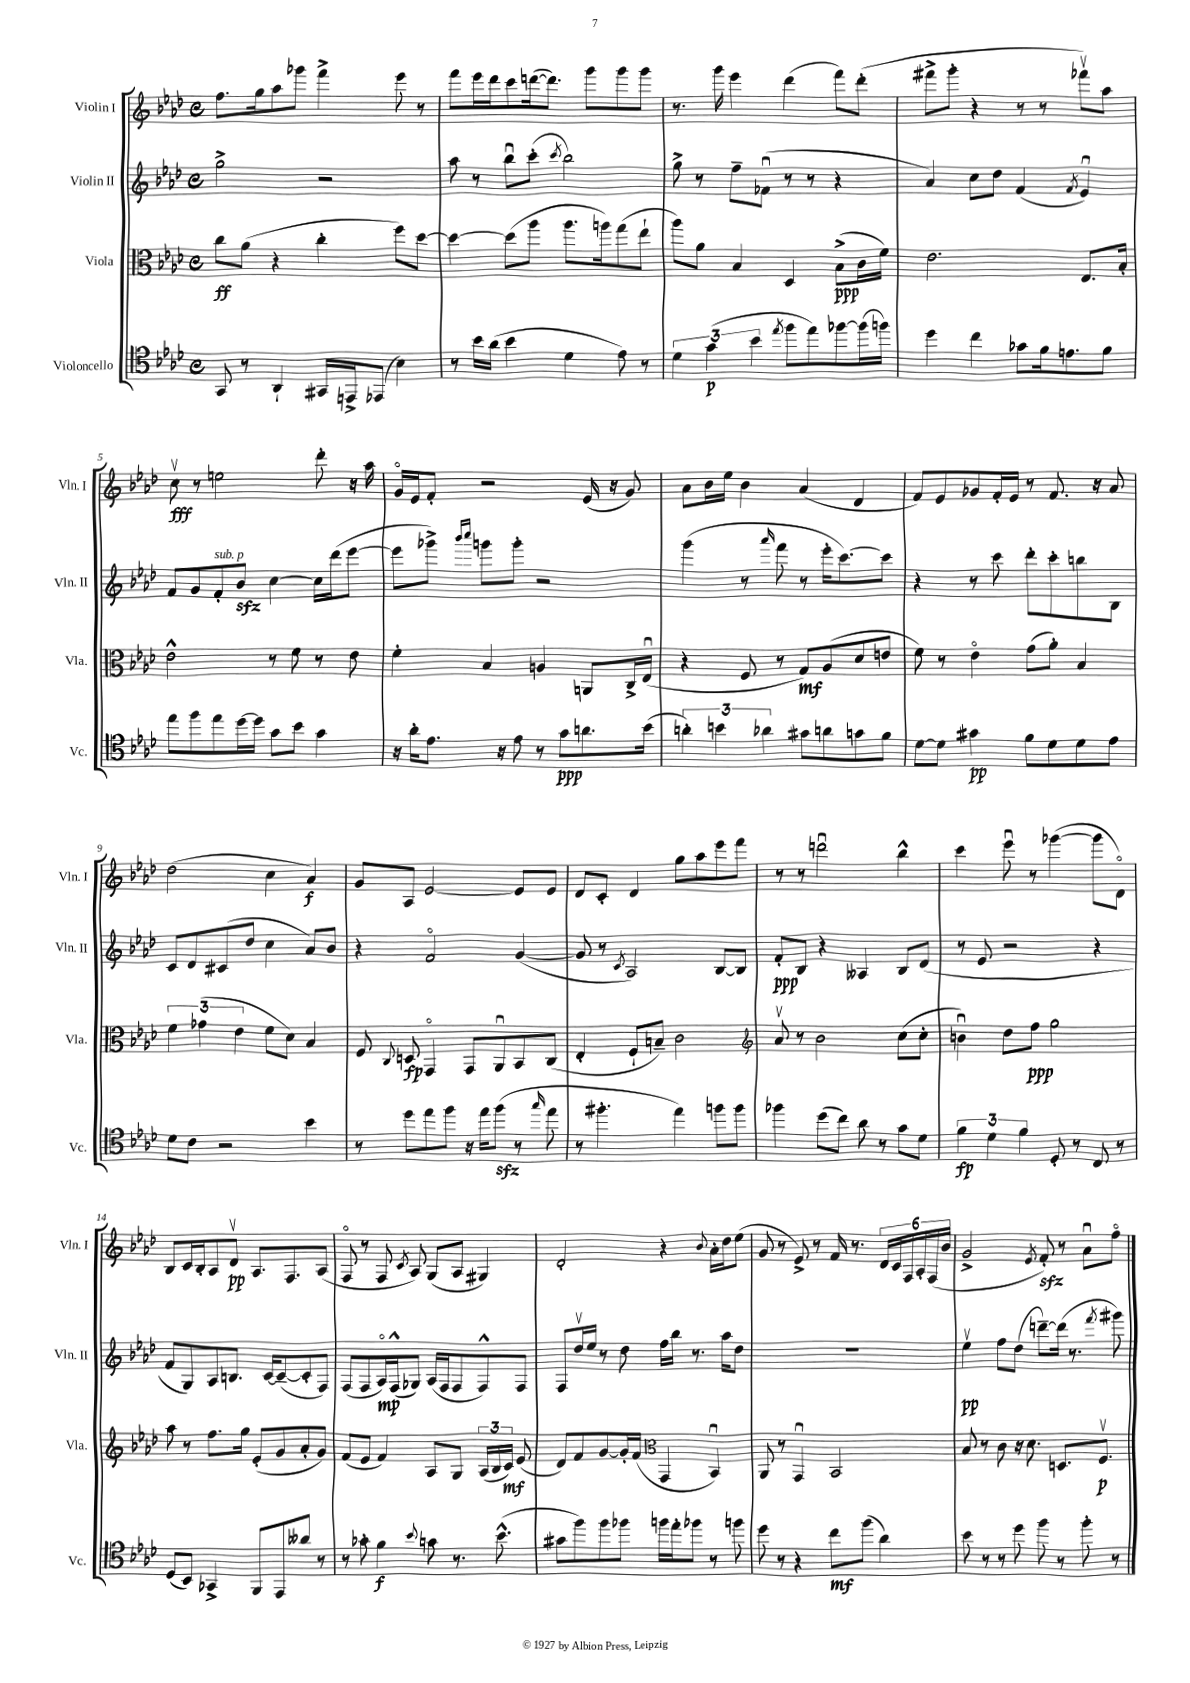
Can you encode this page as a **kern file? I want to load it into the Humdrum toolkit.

**kern	**kern	**kern	**kern
*staff4	*staff3	*staff2	*staff1
*clefC4	*clefC3	*clefG2	*clefG2
*k[b-e-a-d-]	*k[b-e-a-d-]	*k[b-e-a-d-]	*k[b-e-a-d-]
*M4/4	*M4/4	*M4/4	*M4/4
*met(c)	*met(c)	*met(c)	*met(c)
8GG/	8cc\L	2gg^\	8.ff\L
8r	(8a-\J	.	.
.	.	.	16gg\k
4AA-`/	4r	.	8aa-\
.	.	.	8ggg-\J
16GG#/LL	4cc'\	2r	4fff^\
16EE^/J	.	.	.
(8EE-/J	.	.	.
4B-\)	8ff\L)	.	8eee-\
.	[8dd-\J	.	8r
=	=	=	=
8r	4dd-\_	8aa-\	8fff\L
16b-\LL	.	8r	16eee-\L
(16a-\JJ	.	.	16ddd-\J
4b-\	(8dd-\]L	8bb-u\L	8ccc\
.	8aa-\J	(8ccc'\J	([16ddd\k
.	.	.	8.ddd\]J)
.	.	8qccc/	.
4d-\	8.aa-\L	2bb-\)	.
.	.	.	8ggg\L
.	16aa\k)	.	.
8e-\)	(8gg\	.	8ggg\
8r	8ee-`\J	.	8ggg\J
=	=	=	=
6d-\	8aa-\L)	8gg^\	8.r
.	8a-\J	8r	.
(6g\	.	.	.
.	.	.	16ggg\
.	4B-/	8ff~\L	4eee-\
6b-\	.	.	.
.	.	(8f-u\J	.
8qee-/	.	.	.
8ff\L	4D-/	8r	(4ddd-\
8ee-\)	.	8r	.
[8ff-\	(8B-^\L	4r	8fff\L)
(16ff-\]L	16c\L	.	(8ddd-'\J
16ff\JJ)	16f\JJ)	.	.
=	=	=	=
4dd-\	2.e-\	4a-/)	8fff#^\L
.	.	.	8ggg'\J
4cc\	.	8cc\L	4r
.	.	8dd-\J	.
8g-\L	.	(4f/	8r
16f\k	.	.	8r
8.e\	.	.	.
.	.	8qf/	.
.	8.E-/L	4e-u/)	8fff-v\L)
8f\J	.	.	8aa-\J
.	16B-'/Jk	.	.
=	=	=	=
8ee-\L	2e-^^\	8f/L	8ccv\
8ff\	.	8g/	8r
8ee-\	.	8f'/	2ee\
[16dd-\L	.	8b-/J	.
16dd-\]JJ	.	.	.
8g\L	8r	[4cc\	.
8b-\J	8f\	.	.
4g\	8r	16cc\]LL	8ddd-'\
.	.	(16ddd-\J	.
.	8e-\	[8eee-\J	16r
.	.	.	16aa-\
=	=	=	=
16r	4f'\	8eee-\]L	16go/LL
16a-'\LK	.	.	16e-/J
8.e-\J	.	8ggg-^\J)	8f'/J
.	.	16qqbbb-/LL	.
.	.	16qqcccc/JJ	.
.	4B-/	8ggg\L	2r
16r	.	.	.
8e-\	.	8ggg'\J	.
8r	4A/	2r	.
8g\L	.	.	.
8.a\	8AA/L	.	(16e-/
.	.	.	16r
.	16C^/L	.	8g/)
(16b-\Jk	(16E-u/JJ	.	.
=	=	=	=
6a'\)	4r	(4ggg\	8a-\L
.	.	.	16b-\L
6b\	.	.	.
.	.	.	16ee-\JJ
.	8F/	8r	4b-\
6a-\	.	.	.
.	.	16qqaaa-/	.
.	8r	8fff\	.
8g#\L	8G/L)	8r	(4a-/
8a\	(8A-/	16eee-'\LK	.
.	.	[8.ccc\)	.
8g\	8d-/	.	4d-/
8f\J	8e/J	8ccc\]J	.
=	=	=	=
[8d-\L	8f\)	4r	8f/L)
8d-\]J	8r	.	8e-/
4g#\	4e-o\	8r	8g-/
.	.	8ccc\	16f'/L
.	.	.	16e-/JJ
8f\L	(8g\L	8ddd-'\L	8r
8d-\	8a-'\J)	8ccc'\	8.f/
8d-\	4B-/	8bb\	.
.	.	.	16r
8e-\J	.	8B-\J	8a-/
=	=	=	=
8d-\L	6f\	8c/L	(2dd-\
8c\J	.	8d-/	.
.	(6g-\	.	.
2r	.	(8c#/	.
.	6e-\	.	.
.	.	8dd-/J	.
.	8f\L	4cc\	4cc\
.	8d-\J)	.	.
4b-\	4B-/	8a-/L)	4a-/)
.	.	8b-/J	.
=	=	=	=
8r	8F/	4r	8g/L
.	8qqC/	.	.
8dd-\L	8D/	.	8A-/J
8ee-\	4GGo/	2fo/	[2e-/
8ff\J	.	.	.
16r	8GG/L	.	.
16ee-\LK	.	.	.
(8ff\J	8AA-u/	.	.
8r	8BB-/	([4g/	8e-/]L
16qqgg/	.	.	.
8ee-\	(8C/J	.	8e-/J
=	=	=	=
8r	4E-'/	8g/]	8d-/L
4.ff#'\	.	8r	8c'/J
.	.	8qc/	.
.	8F`/L	2A-/)	4d-/
.	8B~/J)	.	.
4ee-\)	2c\	.	8gg\L
.	.	.	8aa-\
8ff\L	.	[8B-/L	8eee-\
8ff\J	.	8B-/]J	8fff\J
=	=	=	=
*	*clefG2	*	*
4ff-\	8a-v/	8f'/L	8r
.	8r	8B-/J	8r
(8dd-\L	2b-\	4r	2dddu\
8cc\J)	.	.	.
8a-\	.	4A--/	.
8r	.	.	.
8g\L	(8cc\L	8B-/L	4bb-^^\
8d-\J	8cc'\J	(8d-/J	.
=	=	=	=
6f\	4bu\)	8r	4ccc\
.	.	8e-/	.
6d-\	.	.	.
.	8dd-\L	2r	8eee-u\
6f\	.	.	.
.	8ff\J	.	8r
8D-'/	2gg\	.	([4ggg-\
8r	.	.	.
8C/	.	4r	8ggg-\]L
8r	.	.	8d-o\J)
=	=	=	=
(8D-/L	8aa-\	8f/L	8B-/L
8BB-/J)	8r	8G/)	16c/L
.	.	.	16B-'/J
4GG-^/	8.ff\L	8A-/	8A-/
.	.	8.B/J	8d-v/J
.	16gg\Jk	.	.
8FF/L	(8e-'/L	.	8.A-/L
.	.	[16c/LK	.
8EE-/	8g/	(8c~/_	.
.	.	.	8.F/
8a--/J	8a-'/	8c'/]	.
8r	8g/J)	8F/J)	(8A-/J
=	=	=	=
8r	(8f/L	(8F/L	8Fo/
8g-'\	8e-/J	8F/	8r
4f\	4f/)	16A-o/L)	8F/
.	.	(16F^^/J	.
.	.	.	8qc/
.	.	8G-/J)	8A-/)
8qqb-/	.	.	.
8g\	8A-/L	(16A-/LL	(8G/L
.	.	16F/J	.
8.r	8G/J	8F/	8A-/J
.	(24A-/LL	8F^^/)	4G#/)
.	24B-/	.	.
(8.b-^^\	.	.	.
.	24c/JJ)	.	.
.	(8e-/	8F/J	.
=	=	=	=
8g#\L	8d-/L)	8F/L	2d-'/
8ff\)	8f/	16dd-v/L	.
.	.	16ee-/JJ	.
8ff\	[8g/	8r	.
8ff-\J	16g'/]L	8dd-\	.
.	(16f/JJ	.	.
*	*clefC3	*	*
16ff\LL	4GG/	16ff\LL	4r
16ee-'\J	.	16bb-\JJ	.
8ff-\J	.	8.r	.
.	.	.	8qqb-/
8r	4BB-u/)	.	16a-'\LL
.	.	16aa-\LK	16dd-\J
8ff\	.	8dd-\J	(8ee-\J
=	=	=	=
8dd-\	8AA-/	1r	8g/
8r	8r	.	8r
4r	4GGu/	.	8e-^/)
.	.	.	8r
8cc\L	2BB-/	.	16f/
.	.	.	8.r
(8ff\J	.	.	.
4a-\)	.	.	24d-/LL
.	.	.	24c/
.	.	.	24F/
.	.	.	24A-'/
.	.	.	(24F/
.	.	.	24b-/JJ
=	=	=	=
8b-\	8B-/	4ee-v\	2g^/
8r	8r	.	.
8r	8c\	8ff\L	.
8dd-\	16r	(8dd-\J	.
.	8.d-\	.	.
.	.	.	8qe-/
8ff\	.	[8ddd~\L)	8f'/)
8r	8.D/L	(16ddd\]Jk	8r
.	.	8.r	.
8ff'\	.	.	8a-u\L
.	8.Fv/J	.	.
.	.	8qfff/	.
8r	.	8ggg#\)	8ffo\J
==	==	==	==
*-	*-	*-	*-
